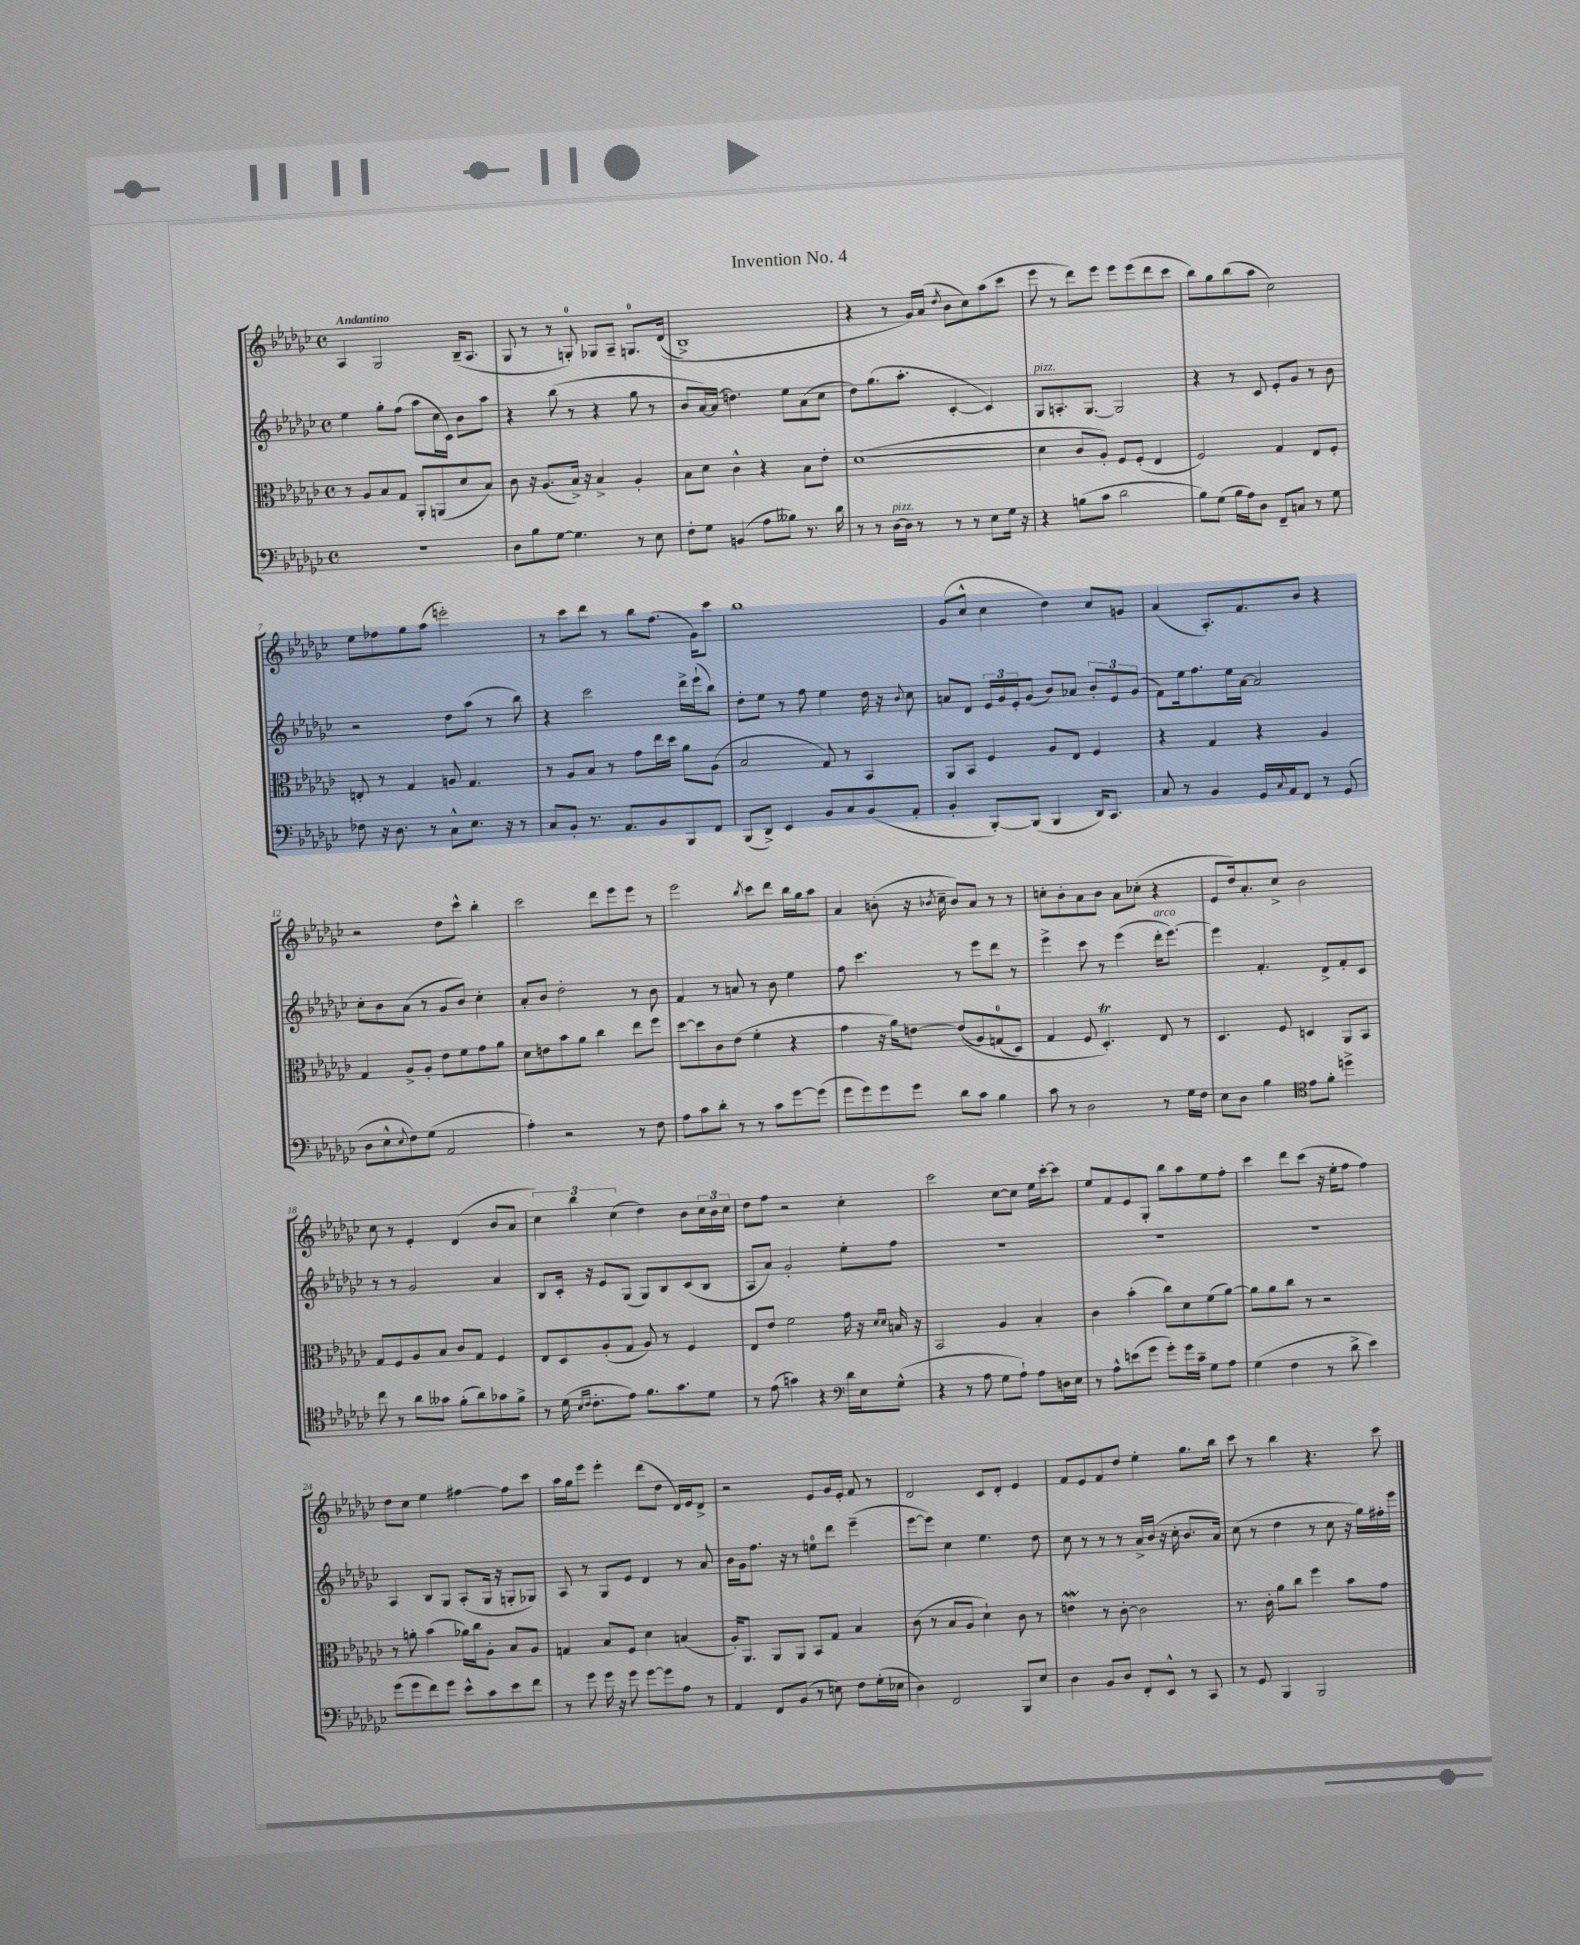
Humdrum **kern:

**kern	**kern	**kern	**kern
*staff4	*staff3	*staff2	*staff1
*clefF4	*clefC3	*clefG2	*clefG2
*k[b-e-a-d-g-c-]	*k[b-e-a-d-g-c-]	*k[b-e-a-d-g-c-]	*k[b-e-a-d-g-c-]
*M4/4	*M4/4	*M4/4	*M4/4
*met(c)	*met(c)	*met(c)	*met(c)
1r	8r	4ee-	4A-
.	8A-	.	.
.	8B-	8gg-'	2G-
.	8G-	(8ff	.
.	8AA-'	8aa-	.
.	(8AA	16cc-	.
.	.	16c-)	.
.	8d-	8b-	(16B-~
.	.	.	8.A-
.	8B-)	8aa-	.
=	=	=	=
8D-	8c-	4r	8G-
8B-	16r	.	8r
.	(8.A-	.	.
[8G-	.	(8bb-	8r
4.G-]	16B-^)	8r	8G')
.	16r	.	.
.	4B-^	4r	8G-
.	.	.	8A-~
8r	4A-'	8gg-	8.G
8E-	.	8r	.
.	.	.	&((16d-
=	=	=	=
8F'	8B-	8b-	1B-^)
8G-	8d-	[16a-)	.
.	.	(16a-]	.
(4BB	4c-^^	4.dd)	.
8A-	4r	.	.
8B--)	.	8ee-	.
8.r	8B-	(8a-	.
.	8e-'	8cc-	.
16d-	.	.	.
=	=	=	=
8r	([1d-	8dd-)	4r
8r	.	(8.gg-	.
[16D-	.	.	8r
16D-]	.	8.aa-'	.
8r	.	.	16g-&)
.	.	.	(16a-
.	.	.	8qdd-
8r	.	[4c-'	8b-
8r	.	.	8cc-)
8E-	.	4c-])	(8aa-
16G-	.	.	8ccc-
16r	.	.	.
=	=	=	=
4r	4d-]	8G-	8eee-
.	.	8.A'	8r
(8B	8c-	.	8ddd-)
.	.	[8.G-	.
8c-	8A-')	.	8eee-
2d-	8F	2G-]	8eee-
.	(8F'	.	(8eee-
.	4E-	.	8ddd-
.	.	.	8ccc-
=	=	=	=
8B-)	2F)	4r	8bb-)
(8G-	.	.	8gg-
16B-	.	8r	(8bb-
16A-)	.	.	.
8D-	.	8c-	8aa-
8FF~	4G-	8e-'	2cc-)
8C	.	8g-	.
8r	8E-	8r	.
8G-	8F'	8b-	.
=	=	=	=
8F-	8E'	2r	8ee-
16r	8r	.	8ff-
8.D-	.	.	.
.	4G-	.	8gg-
8r	.	.	(8aa-
8C-^^	8A	8dd-	2eee')
8.E-	4.G-	(8aa-	.
.	.	8r	.
16r	.	.	.
8r	.	8bb-)	.
=	=	=	=
8C-	8r	4r	8r
8BB-'	8A-	.	8ccc-
8.r	8B-	2ccc-	8ddd-
.	8r	.	8r
8.AA-	.	.	.
.	8g-	.	8bb-
8BB-	16ee-	.	(8.ff
.	16dd-	.	.
8BBB-	8a-	16ddd-^	.
.	.	(16eee-`	16g-)
8FF	(8A-	8bb-)	8ccc-
=	=	=	=
(8BBB-	2B-	8dd-'	1bb-
8DD-^)	.	8ee-	.
4EE-	.	8r	.
.	.	8ff	.
8BB-	8G-)	4ee-	.
8C-	8r	.	.
(8BB-	4BB-	16dd-	.
.	.	16r	.
.	.	8qqb-	.
8AA-'	.	8cc-	.
=	=	=	=
4BB-'	8AA-	8a	(8g-
.	8BB-	8d-	8cc-^^
[8BBB-')	4F	24e-	4cc-
.	.	24g-	.
.	.	24e-'	.
(8BBB-]	.	(8g-	.
4BBB-	8A-	8b-)	4dd-)
.	8E-	8a-	.
16DD-)	4F	12b-'	8cc-
8.CC-	.	.	.
.	.	12e-	.
.	.	.	8g
.	.	(12g-	.
=	=	=	=
8C-	4r	8f)	(4a-
8r	.	16ee-	.
.	.	8.ff	.
4BB-	4G-	.	8.A-')
.	.	16ee-	.
.	.	[16a-	8.f
16GG-	4r	2a-]	.
8qqC-	.	.	.
16AA-	.	.	.
8FF	.	.	8b-
8r	4A-	.	4r
(8GG-	.	.	.
=	=	=	=
8D-	4G-	8cc-'	2r
8E-^^	.	8b-	.
8qqE-	.	.	.
8F)	8A-^	(8a-	.
(8G-	8A-'	8r	.
2AA-	8e-	8g-	8dd-
.	8f	8b-)	8ccc-^^
.	8g-	4cc-'	4bb-'
.	8a-	.	.
=	=	=	=
4A-')	8d-	8a-'	2ccc-
.	8e	8b-	.
2r	8b-	2dd-'	.
.	8a-	.	.
.	4cc-	.	8ddd-
.	.	.	8eee-
8r	8ee-	8r	8eee-
8F	8ff	8b-	8r
=	=	=	=
8A-	[8dd-	4f	2eee-
8c-	8dd-]	.	.
8d-'	8c-	8r	.
8r	(8e-	8a	.
.	.	.	8qbb-
8r	4f'	8r	8ccc-
8c-	.	8b-	8ddd-
[8g-	4r	4ee-	16bb-
.	.	.	16gg-
(8g-]	.	.	8aa-
=	=	=	=
8g-	4g-	8ff	4a-
8g-)	.	4.ccc-	.
8g-	16r	.	(8b'
.	16a-)	.	.
8g-	[8e	.	16r
.	.	.	8qb-
.	.	.	16cc-~
8d-	&((8e]	8r	8b-)
8c-	8A-)	8eee-	8a-
4B-	(8G	8ddd-	8r
.	8D-)	8r	8r
=	=	=	=
8c-	4G-	4eee-^	8cc'
8r	.	.	8b-'
2D-	8F	8ccc-	8a-
.	4.D-'&)	8r	8b-
.	.	(4eee-	8a-
.	.	.	(8cc-'
8r	8E-	16ddd-'	4r
.	.	[8.eee-)	.
16G-	8r	.	.
16F	.	.	.
=	=	=	=
8E-	4.D-	4eee-]	8e-
8D-	.	.	16dd-)
.	.	.	8.a-'
4B-	.	4.f'	.
.	8F	.	8cc-^
*clefC4	*	*	*
8e-	4D	.	2b-
8f'	.	8d-^	.
4dd^	8AA-	8f'	.
.	8BB-	8c-	.
=	=	=	=
8cc-	8G-	8r	8cc-
8r	8F	8r	8r
8a-	8A-	2g-	4e-'
8g--	8B-	.	.
(8f'	8c-	.	(4d-
8a-)	8G-	.	.
8g-	4F	4a-	8b-
8f^	.	.	8a-
=	=	=	=
8r	8E-	8B-	6cc-)
(16d-	8D-	16c-'	.
.	.	.	6bb-
16qqB-	.	.	.
16qqc-	.	.	.
8.c-'	.	16r	.
.	(8A-'	8e-	.
.	.	.	(6cc-
8e-)	8G-	(8G-	.
8.f	8A-)	8G-)	4dd-)
.	8r	8B-	.
8.g-	.	.	.
.	4F	(8c-	8b-
8d-	.	8B-	24cc-
.	.	.	24b-
.	.	.	24cc-
=	=	=	=
8r	8E-	8A-	8dd-
(8e-	8e-	8a-)	8ff
4g)	2f	2g-'	2r
4r	.	.	.
*clefF4	*	*	*
16d-	16g-	8ee-'	4cc-'
16E-	16r	.	.
.	16qqd-	.	.
.	16qqd-	.	.
(8G-^^	16B	8ff	.
.	16r	.	.
=	=	=	=
4r	2BB-	1r	2ccc-
8r	.	.	.
8A-	.	.	.
8G-	4A-	.	[8cc-
8A-`)	.	.	8cc-]
8A-	4B-'	.	16ee-
.	.	.	[16ccc-'
16D	.	.	8ccc-]
16E-	.	.	.
=	=	=	=
8r	4c-	1r	8ee-
8A-^^	.	.	8f
(8e	(4b-'	.	8e-
8g-	.	.	8G-'
8g-')	8cc-)	.	8bb-
16g-	8d-	.	8aa-
16c-~	.	.	.
8G-	(8f	.	8ee-
8A-	[8a-)	.	8ff'
=	=	=	=
(4G-	8a-]	1r	4ccc-
.	8a-	.	.
4F	8cc-	.	8ddd-
.	8r	.	(8ccc-
8r	2r	.	16r
.	.	.	16ee-'
8d-^	.	.	8ff
4e-)	.	.	4ff)
=	=	=	=
(8g-	8r	4A-	8dd-
8g-	8a'	.	8cc-
8f)	(4b-	8B-	4ee-
8g-	.	8G-	.
8e-^^	16a-)	(8A-'	[4ff#
.	16cc-	.	.
8c-	8A-'	16G-	.
.	.	16r	.
8e-	8B-	8G'	8ff#]
8f	8A-	8G-)	8ccc-
=	=	=	=
8r	4G	8A-	16aa-
.	.	.	16gg-
8g-	.	8r	8eee-
16g-	8B-	8G-	4eee-'
16r	.	.	.
8g-	8F	8e-	.
[8g-	4d-	4d-	(8ddd-
8g-]	.	.	8dd-
8A-	(4B	8r	16d-)
.	.	.	16e-
8r	.	8a-	8d-^
=	=	=	=
4AA-	16A-')	16b-	2r
.	8.AA-	16g-	.
.	.	8.ff	.
8FF	8AA-	.	.
.	.	16r	.
(8BB-	8AA-	8r	.
8r	8BB-	8ee	8e-
8E)	8G-	8ddd-	16g-
.	.	.	16e-'
8F	4B-	(4eee-~	8f
(16G-'	.	.	8r
16E-	.	.	.
=	=	=	=
4D-)	(8c-	[8eee-	2d-
.	8r	8eee-])	.
2FF	8B-	4cc-	.
.	8A-	.	.
.	4d-`)	4.ee-	8c-
.	.	.	8d-'
8BBB-	8c-	.	4e-
8E-	8r	8dd-	.
=	=	=	=
4D-	4e	8cc-	8f
.	.	8r	8e-
8BB-	8r	8r	8f
8D-	[8c-'	8r	8dd-
8FF'	2c-]	16a-^	4ee-'
.	.	(16b-	.
8EE-^^	.	16r	.
.	.	16cc-'	.
8r	.	8.b-	8.gg-
8CC-	.	.	.
.	.	16a-)	16bb-
=	=	=	=
8r	8.r	(8cc-	8ccc-
8GG-	.	8r	8r
.	16c-'	.	.
4BBB-	8a-	4dd-	4bb-
.	8cc-	.	.
2BBB-	4ff	8r	4.r
.	.	8cc-	.
.	8b-	16r	.
.	.	16gg-)	.
.	8g-	16ff#'	8ccc-
.	.	16eee-	.
==	==	==	==
*-	*-	*-	*-
